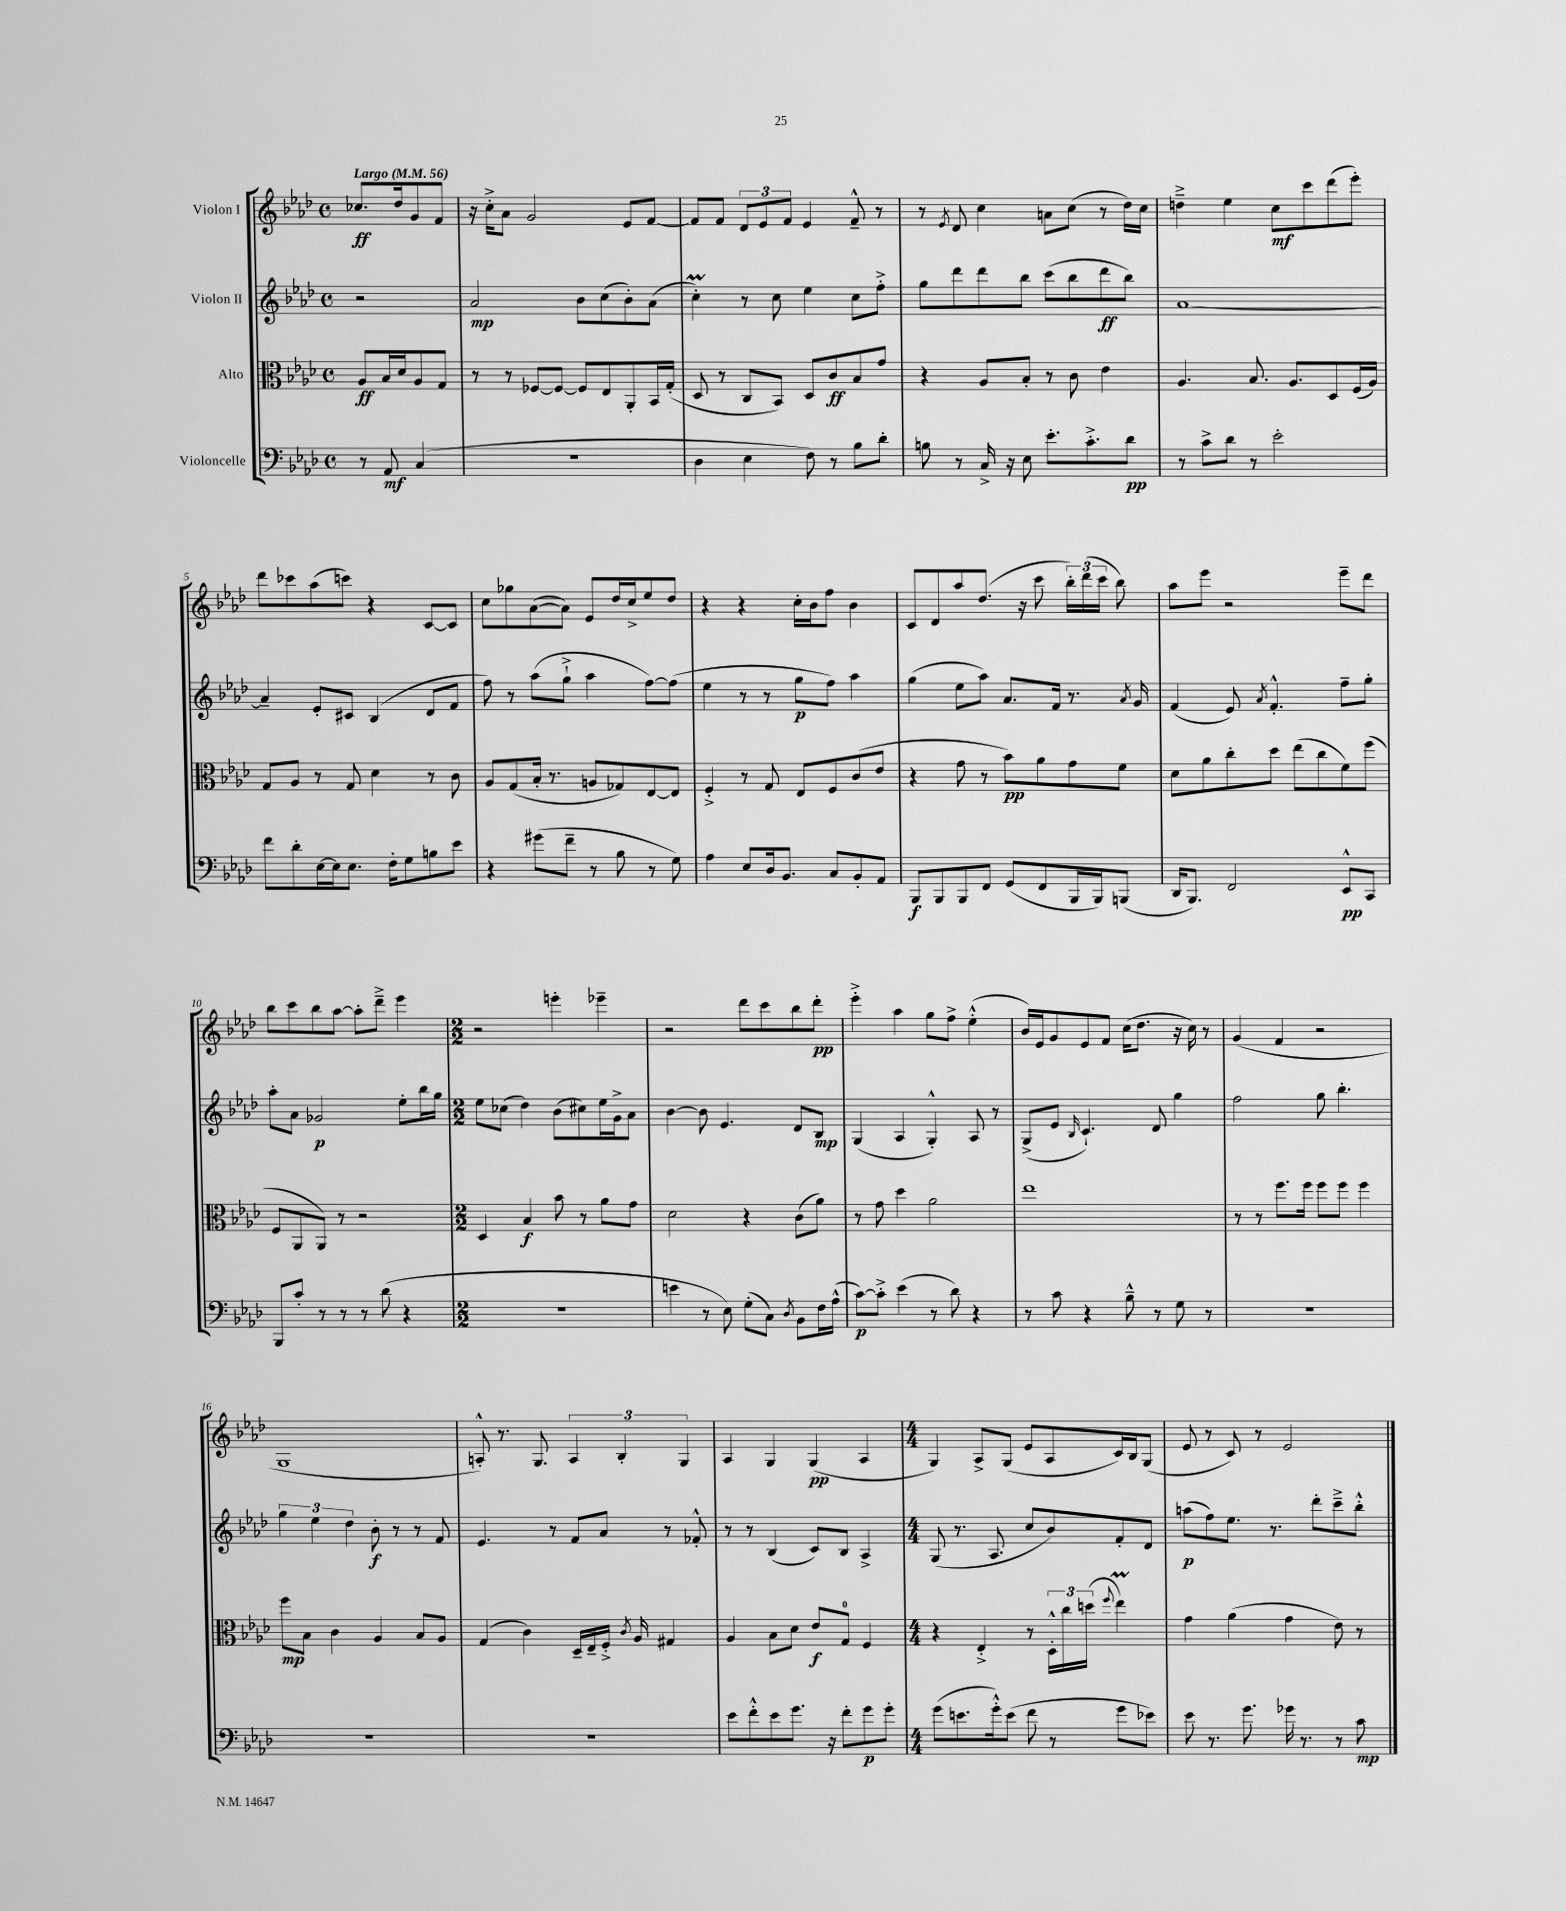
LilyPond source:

<<
\new StaffGroup <<
\new Staff = "s0" \with { instrumentName = "Violon I" } {
    \clef treble \key aes \major \defaultTimeSignature \time 4/4 \partial 2 \tempo "Largo" 4 = 56
    \autoBeamOff ces''8.[\ff des''16 g'8 f'8] |
    r16 c''16[-.-> aes'8] g'2 ees'8[ f'8]~ |
    f'8[ f'8] \tuplet 3/2 { des'8[ ees'8 f'8] } ees'4 f'8---^ r8 |
    r8 \acciaccatura { ees'8 } des'8 c''4 a'8[ c''8]( r8 des''16[) c''16] |
    d''4---> ees''4 c''8[\mf c'''8 des'''8( ees'''8]-.) |
    des'''8[ ces'''8 aes''8( c'''8]) r4 c'8[~ c'8] |
    c''8[ ges''8 aes'8~( aes'8]) ees'8[ des''16 c''16-> ees''8 des''8] |
    r4 r4 c''16[-. bes'16 f''8] bes'4 |
    c'8[ des'8 aes''8 des''8.]( r16 c'''8 \tuplet 3/2 { bes''16[-.) des'''16( c'''16] } bes''8) |
    aes''8[ ees'''8] r2 ees'''8[-- des'''8] |
    bes''8[ c'''8 bes''8 aes''8]~ aes''8[-. des'''8]---> ees'''4 |
    \numericTimeSignature \time 2/2 r2 e'''4-. ees'''4-- |
    r2 des'''8[ c'''8 bes''8 des'''8]-.\pp |
    ees'''4-.-> aes''4 g''8[ f''8]-> ees''4-.-^( |
    bes'16[) ees'16 g'8 ees'8 f'8] c''16[( des''8.] r16 c''16) r8 |
    g'4( f'4 r2 |
    g1 |
    a8-.-^) r8. g8. \tuplet 3/2 { a4 bes4-. g4 } |
    aes4 g4 g4\pp( aes4 |
    \numericTimeSignature \time 4/4 g4) aes8[-> g8]( ees'8[ aes8 c'16) bes16 g8]( |
    ees'8 r8 c'8) r8 ees'2 \bar "|." |
}
\new Staff = "s1" \with { instrumentName = "Violon II" } {
    \clef treble \key aes \major \defaultTimeSignature \time 4/4 \partial 2
    \autoBeamOff r2 |
    aes'2\mp bes'8[ c''8( bes'8-.) aes'8]( |
    c''4-.\prall) r8 c''8 ees''4 c''8[ f''8]-.-> |
    g''8[ des'''8 des'''8 bes''8] c'''8[( bes''8 des'''8\ff bes''8]) |
    aes'1~ |
    aes'4-- ees'8[-. cis'8] bes4( des'8[ f'8] |
    f''8) r8 aes''8[( g''8]-!-> aes''4 f''8[~) f''8]( |
    ees''4 r8 r8 g''8[\p f''8]) aes''4 |
    g''4( ees''8[ aes''8]) aes'8.[ f'16] r8. \acciaccatura { aes'8 } g'16 |
    f'4( ees'8) \acciaccatura { aes'8 } f'4.-.-^ f''8[-- g''8]-. |
    aes''8[-. aes'8] ges'2\p ees''8[-. bes''16 g''16] |
    \numericTimeSignature \time 2/2 ees''8[ ces''8]( des''4) bes'8[( cis''8) ees''16 g'16-> aes'8] |
    bes'4~ bes'8 ees'4. des'8[ bes8]\mp |
    g4( aes4 g4-.-^) aes8 r8 |
    g8[->( ees'8] \grace { bes16 } c'4.-!) des'8 g''4 |
    f''2 g''8 bes''4.-. |
    \tuplet 3/2 { g''4 ees''4 des''4 } bes'8-.\f r8 r8 f'8 |
    ees'4. r8 f'8[ aes'8] r8 fes'8-.-^ |
    r8 r8 bes4( c'8[) bes8] aes4-> |
    \numericTimeSignature \time 4/4 g8( r8. aes8. c''8[ bes'8) f'8-. des'8] |
    a''8[\p( f''8) ees''8.] r8. des'''8[-. c'''8---> bes''8]-.-^ \bar "|." |
}
\new Staff = "s2" \with { instrumentName = "Alto" } {
    \clef alto \key aes \major \defaultTimeSignature \time 4/4 \partial 2
    \autoBeamOff aes8[\ff bes16 des'16 aes8 g8] |
    r8 r8 fes8[~ fes8]~ fes8[ ees8 aes,8-. bes,16 g16]-.( |
    des8 r8 c8[ bes,8]) des8[ c'8\ff bes8 g'8] |
    r4 aes8[ bes8]-. r8 c'8 ees'4 |
    aes4. bes8. aes8.[ des8 f16( aes16]) |
    g8[ aes8] r8 g8 des'4 r8 c'8 |
    aes8[ g8( bes16]-. r8. a8[ ges8) ees8~ ees8] |
    f4-.-> r8 g8 ees8[ f8 c'8( ees'8] |
    r4 g'8 r8 bes'8[\pp) aes'8 g'8 f'8] |
    des'8[ aes'8 c''8-. des''8] ees''8[( c''8 f'8) f''8]( |
    f8[ aes,8 aes,8]) r8 r2 |
    \numericTimeSignature \time 2/2 des4 bes4\f bes'8 r8 aes'8[ g'8] |
    des'2 r4 c'8[( aes'8]) |
    r8 g'8 des''4 aes'2 |
    ees''1 |
    r8 r8 f''8.[ f''16] f''8[ f''8] f''4 |
    f''8[\mp bes8] c'4 aes4 bes8[ aes8] |
    g4( c'4) des16[-- ees16-- f16]-.-> \acciaccatura { c'8 } aes16 gis4 |
    aes4 bes8[ des'8] ees'8[\f g8]-0 f4 |
    \numericTimeSignature \time 4/4 r4 ees4-.-> r8 \tuplet 3/2 { des16[-.-^ c''16 d''16]( } \appoggiatura { f''8 } ees''4\prall) |
    g'4 aes'4( g'4 ees'8) r8 \bar "|." |
}
\new Staff = "s3" \with { instrumentName = "Violoncelle" } {
    \clef bass \key aes \major \defaultTimeSignature \time 4/4 \partial 2
    \autoBeamOff r8 aes,8\mf c4( |
    R1 |
    des4 ees4 f8) r8 bes8[ des'8]-. |
    b8 r8 c16-> r16 ees8 ees'8.[-. c'8.-.-> des'8]\pp |
    r8 c'8[-> des'8] r8 ees'2-. |
    f'8[ des'8-. ees16~ ees16 ees8.] f16[-. g8 b8 ees'8] |
    r4 gis'8[( f'8]-- r8 bes8 r8 g8) |
    aes4 ees8[ des16 bes,8.] c8[ bes,8-. aes,8] |
    bes,,8[\f bes,,8 bes,,8 f,8] g,8[( f,8 bes,,16 bes,,16) b,,8]( |
    des,16[ bes,,8.]) f,2 ees,8[-^\pp c,8] |
    bes,,8[ c'8]-. r8 r8 r8 des'8( r4 |
    \numericTimeSignature \time 2/2 r1 |
    e'4 r8 ees8) g8[-.( c8]) \acciaccatura { des8 } bes,8[ f16 aes16]-^( |
    c'8[~\p) c'8]-.-> ees'4( r8 des'8) r4 |
    r8 c'8 r4 bes8---^ r8 g8 r8 |
    R1 |
    R1 |
    R1 |
    ees'8[ f'8-.-^ ees'8 g'8.] r16 f'8[-. g'8\p g'8]-. |
    \numericTimeSignature \time 4/4 g'8[( e'8. g'16-.-^) e'8]( f'8 r8 g'8[ ees'8]) |
    ees'8 r8. g'8. ges'16 r8. r8 c'8\mp \bar "|." |
}
>>
>>
